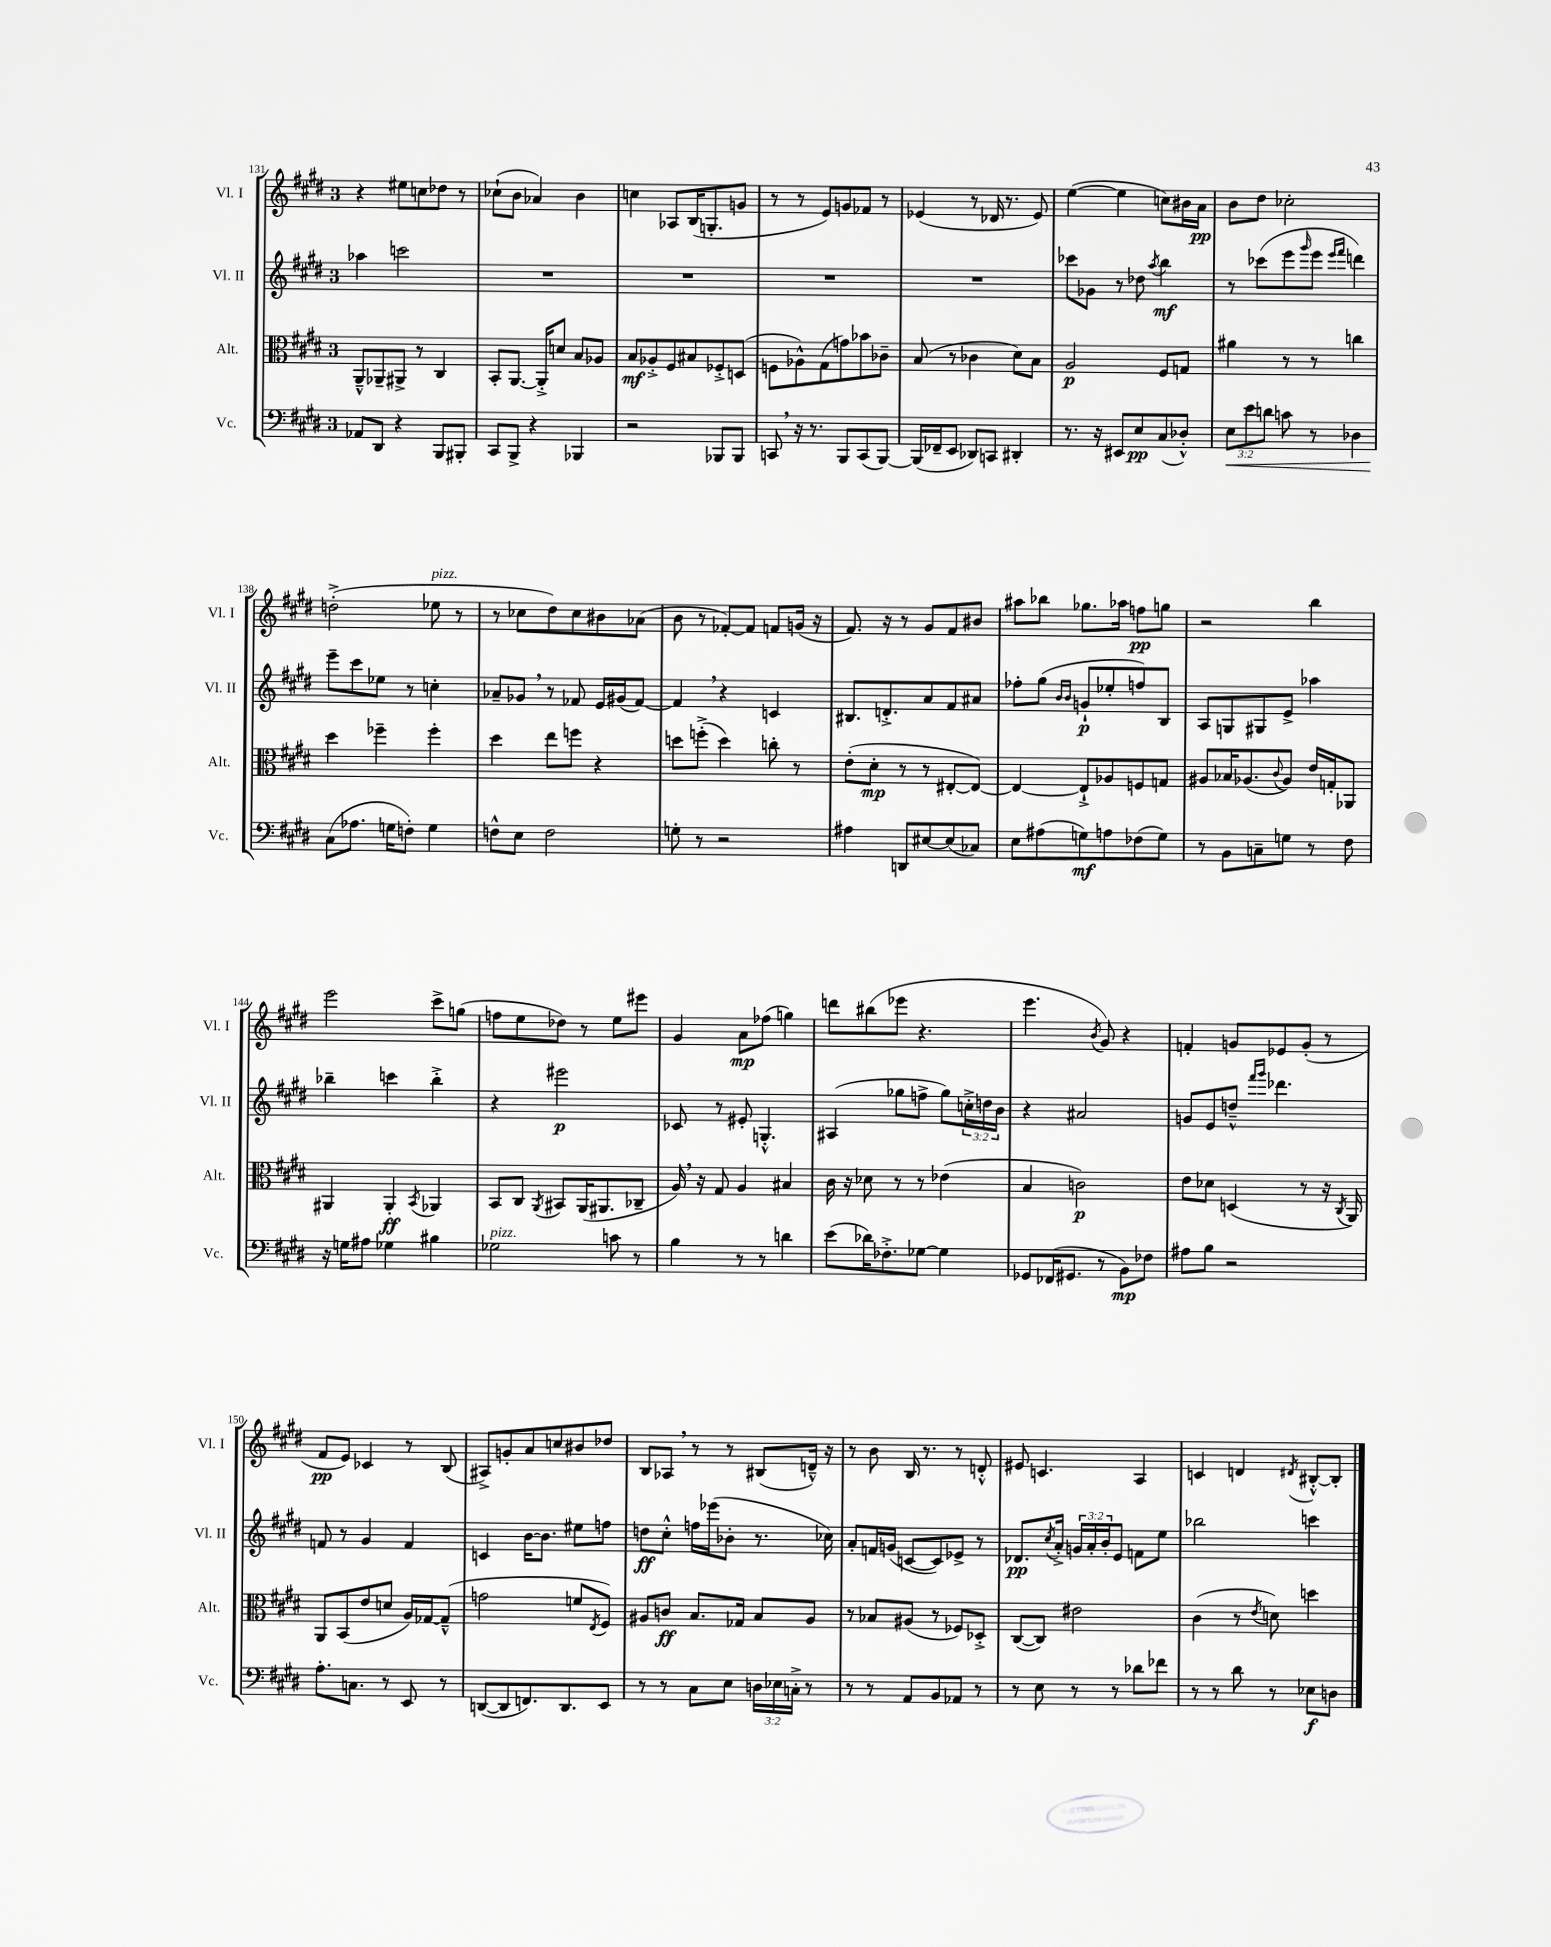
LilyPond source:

<<
\new StaffGroup <<
\new Staff = "s0" \with { instrumentName = "Vl. I" shortInstrumentName = "Vl. I" } {
    \clef treble \key e \major \once \override Staff.TimeSignature.style = #'single-digit \time 3/4
    r4 eis''8 c''8 des''8 r8 |
    ces''8-!( b'8 aes'4) b'4 |
    c''4 aes8 b16( g8.-. g'8 |
    r8 r8 e'8) g'8 fes'8 r8 |
    ees'4( r8 des'16 r8. ees'8) |
    e''4~( e''4 c''8) bis'16 a'16\pp |
    b'8 dis''8 ces''2-. |
    d''2-.->( ees''8^\markup { \italic "pizz." } r8 |
    r8 ces''8 dis''8) ces''8 bis'8 aes'8( |
    b'8 r8 fes'8~-.) fes'8 f'8 g'16( r16 |
    fis'8.) r16 r8 gis'8 fis'8 bis'8 |
    ais''8 bes''8 ges''8. aes''16 f''8\pp g''8 |
    r2 b''4 |
    e'''2 cis'''8-> g''8( |
    f''8 e''8 des''8) r8 e''8 eis'''8 |
    gis'4 a'8\mp fes''8( g''4) |
    d'''8 bis''8( ees'''8 r4. |
    e'''4. \acciaccatura { b'8 } gis'8) r4 |
    f'4-. g'8 ees'8 g'8-.( r8 |
    fis'8\pp e'8) ces'4 r8 b8( |
    ais8->) g'8-. a'8 c''8 bis'8 des''8 |
    b8 aes8 \breathe r8 r8 bis8( d'16---^) r16 |
    r8 b'8 b16 r8. r8 d'8-.-^ |
    eis'8 c'4. a4 |
    c'4 d'4 \acciaccatura { dis'8 } bis8~-.-^ bis8-. \bar "|." |
}
\new Staff = "s1" \with { instrumentName = "Vl. II" shortInstrumentName = "Vl. II" } {
    \clef treble \key e \major \once \override Staff.TimeSignature.style = #'single-digit \time 3/4 \override Staff.TupletNumber.text = #tuplet-number::calc-fraction-text
    aes''4 c'''2 |
    R2. |
    R2. |
    R2. |
    R2. |
    ces'''8 ges'8 r8 des''8 \acciaccatura { a''8 } b''4\mf |
    r8 ces'''8( e'''8 \grace { gis'''16 } e'''8 \grace { e'''16 fis'''16 } d'''4) |
    e'''8-- cis'''8 ees''8 r8 c''4-. |
    aes'8-- ges'8 \breathe r8 fes'8 e'16 gis'16( fes'8~) |
    fes'4 \breathe r4 c'4 |
    bis8. d'8.-.-> a'8 fis'8 ais'8 |
    fes''8-. gis''8( \grace { b'16 b'16 } g'8-!\p ees''8-. f''8) b8 |
    a8 g8 gis8 e'8-> aes''4 |
    bes''4-- c'''4 bes''4-.-> |
    r4 eis'''2\p |
    ces'8 r8 eis'8-. g4.-.-^ |
    ais4( ges''8 f''8-> ges''8) \tuplet 3/2 { c''16-.-> d''16 b'16 } |
    r4 ais'2 |
    g'8 e'8 d''8---^ \grace { fis'''16 gis'''16 } des'''4. |
    f'8 r8 gis'4 f'4 |
    c'4 b'16~ b'8. eis''8 f''8 |
    d''8\ff cis''8-.-^ f''16 ees'''16( bes'8-. r8. ces''16) |
    a'8-. f'16 g'16( c'8~ c'8) ees'8-> r8 |
    des'8.\pp \acciaccatura { cis''8 } a'16-.-> \tuplet 3/2 { g'16 a'16-. b'16-. } e'8 f'8 e''8 |
    bes''2 c'''4 \bar "|." |
}
\new Staff = "s2" \with { instrumentName = "Alt." shortInstrumentName = "Alt." } {
    \clef alto \key e \major \once \override Staff.TimeSignature.style = #'single-digit \time 3/4
    a,8---^ aes,8-- ais,8-> r8 cis4 |
    b,8-. a,8.~ a,16-.-> d'8 b8 aes8 |
    b8\mf aes8-.-> fis8 bis8 fes8-.-> d8( |
    f8 aes8-^) gis8( g'8) bes'8 ces'8-- |
    b8( r8 ces'4 dis'8) b8 |
    a2\p fis8 g8 |
    ais'4 r8 r8 c''4 |
    dis''4 fes''4-- fes''4-. |
    dis''4 e''8 f''8 r4 |
    d''8 f''8-.->( d''4) c''8-. r8 |
    e'8-.( dis'8-.\mp r8 r8 eis8~-. eis8~) |
    eis4~ eis8-!-> aes8 f8 g8 |
    ais8 bes16 aes8.( \appoggiatura { cis'8 } aes8) e'16 g16-. aes,8 |
    ais,4 ais,4-.\ff \acciaccatura { b,8 } aes,4 |
    b,8 cis8 \acciaccatura { a,8 } bis,8 a,16( ais,8. ces8-- |
    a16) \breathe r16 gis8 a4 bis4 |
    cis'16 r16 des'8 r8 r8 ees'4( |
    b4 c'2\p) |
    e'8 des'8 d4( r8 r16 \acciaccatura { cis8 } a,16) |
    a,8 b,8( e'8 d'8 a16) ges16~ ges8---^( |
    g'2 f'8 \acciaccatura { e8 } fis8) |
    ais8 c'8\ff b8. ges16 b8 ais8 |
    r8 bes8 ais8( r8 fes8) des8-.-> |
    cis8~( cis8) eis'2 |
    cis'4( r8 \acciaccatura { e'8 } d'8) d''4 \bar "|." |
}
\new Staff = "s3" \with { instrumentName = "Vc." shortInstrumentName = "Vc." } {
    \clef bass \key e \major \once \override Staff.TimeSignature.style = #'single-digit \time 3/4 \override Staff.TupletNumber.text = #tuplet-number::calc-fraction-text
    aes,8 dis,8 r4 b,,8 bis,,8-. |
    cis,8 b,,8-> r4 bes,,4 |
    r2 bes,,8 bes,,8 |
    c,8 \breathe r16 r8. b,,8 c,8( b,,8~) |
    b,,16( fes,16-- e,8 des,8) c,8 dis,4-. |
    r8. r16 eis,8 e8\pp cis8( des8-.-^) |
    \tuplet 3/2 { e8\< e'8 d'8 } c'8 r8 des4 |
    cis8\!( aes8. g16 f8-.) g4 |
    f8-^ e8 f2 |
    g8-. r8 r2 |
    ais4 d,8 eis8~ eis8( ces8) |
    e8 ais8( g8\mf) a8 fes8( g8) |
    r8 b,8 c8-- g8 r8 fis8 |
    r16 g16 ais8 ges4 bis4 |
    ges2^\markup { \italic "pizz." } c'8 r8 |
    b4 r8 r8 d'4 |
    e'8( des'16) fes8.-.-> ges8~ ges4 |
    ges,8 fes,16( gis,8. r8 b,8\mp) fes8 |
    ais8 b8 r2 |
    a8.-. c8. r8 e,8 r8 |
    d,8~( d,8 f,8.) d,8. e,8 |
    r8 r8 cis8 e8 \tuplet 3/2 { d16 ees16 c16-.-> } r8 |
    r8 r8 a,8 b,8 aes,8 r8 |
    r8 e8 r8 r8 des'8 fes'8 |
    r8 r8 dis'8 r8 ees8\f d8 \bar "|." |
}
>>
>>
\layout { \context { \Score currentBarNumber = #131 } }
